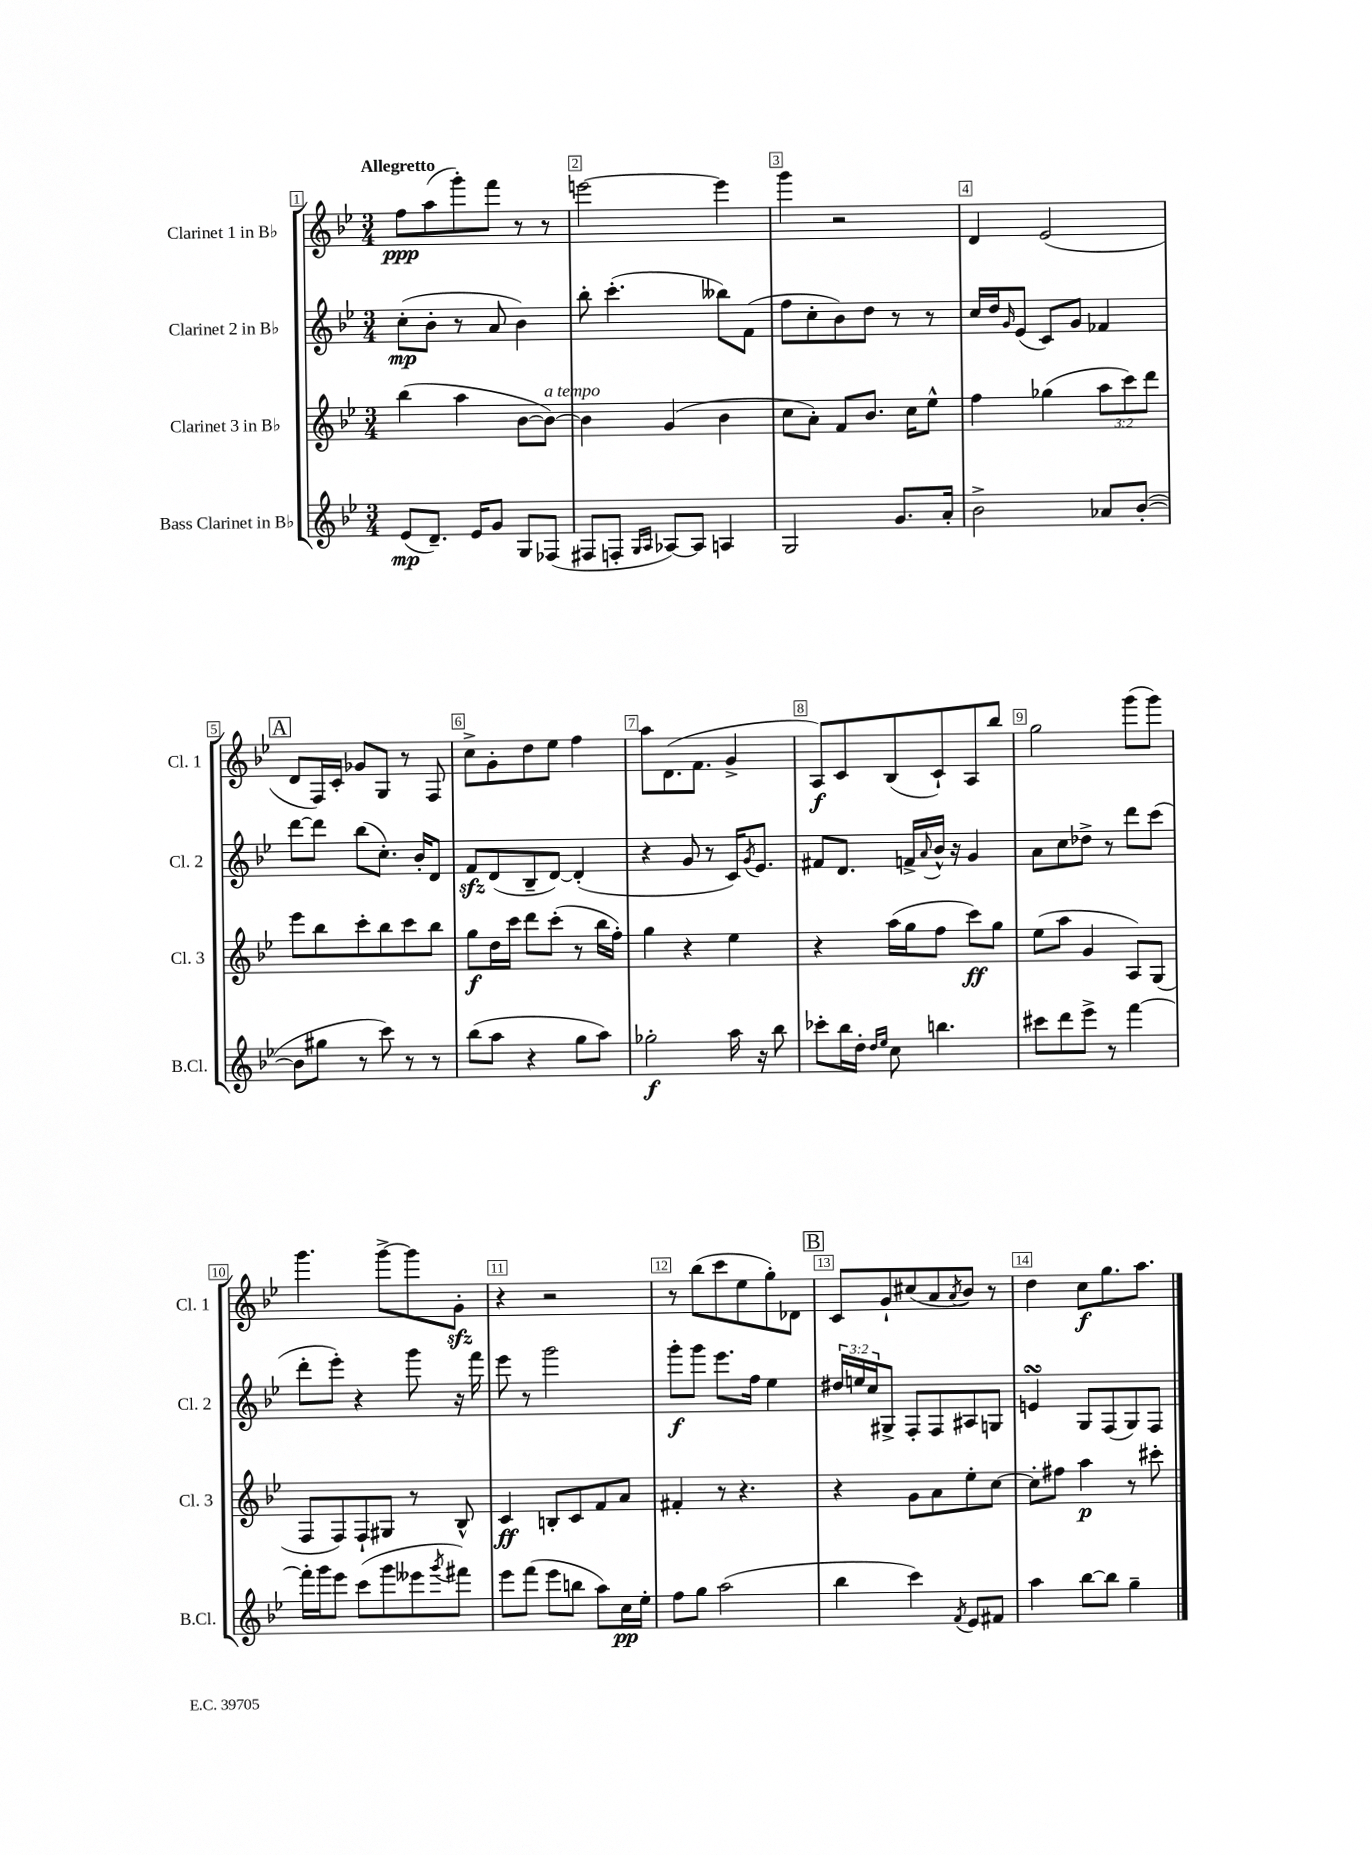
<<
\new StaffGroup <<
\new Staff = "s0" \with { instrumentName = "Clarinet 1 in Bb" shortInstrumentName = "Cl. 1" } {
    \clef treble \key bes \major \numericTimeSignature \time 3/4 \tempo "Allegretto"
    f''8\ppp a''8( g'''8-.) f'''8 r8 r8 |
    e'''2~ e'''4 |
    g'''4 r2 |
    d'4 ees'2( |
    \mark \markup { \box "A" } d'8 f16) c'16-. ges'8 g8 r8 f8 |
    c''8-> g'8-. d''8 ees''8 f''4 |
    a''8 d'8.( f'8. g'4-> |
    a8\f) c'8 bes8( c'8-!) a8 bes''8 |
    g''2 g'''8( g'''8) |
    g'''4. g'''8~-> g'''8 g'8-.\sfz |
    r4 r2 |
    r8 bes''8( c'''8 ees''8 g''8-.) des'8 |
    \mark \markup { \box "B" } c'8 g'8-! cis''8( a'8 \acciaccatura { a'8 } bes'8) r8 |
    d''4 c''8\f g''8. a''8. \bar "|." |
}
\new Staff = "s1" \with { instrumentName = "Clarinet 2 in Bb" shortInstrumentName = "Cl. 2" } {
    \clef treble \key bes \major \numericTimeSignature \time 3/4 \override Staff.TupletNumber.text = #tuplet-number::calc-fraction-text
    c''8-.\mp( bes'8-. r8 a'8 bes'4) |
    bes''8-. c'''4.-.( beses''8) f'8( |
    f''8 c''8-. bes'8) d''8 r8 r8 |
    c''16 d''16 \grace { g'16 } ees'8( c'8) g'8 fes'4 |
    \mark \markup { \box "A" } d'''8~ d'''8 bes''8( c''8.-.) bes'16-. d'8 |
    f'8\sfz d'8( bes8-- d'8~) d'4-.( |
    r4 g'8 r8 c'16) \acciaccatura { g'8 } ees'8. |
    fis'8 d'8. f'16-> \appoggiatura { a'8 } bes'16-^ r16 g'4 |
    a'8 c''8 des''8-> r8 d'''8 c'''8( |
    d'''8-. ees'''8-.) r4 g'''8 r16 f'''16 |
    ees'''8 r8 g'''2 |
    g'''8-.\f g'''8 ees'''8. f''16 ees''4 |
    \mark \markup { \box "B" } \tuplet 3/2 { dis''16 e''16 c''16 } gis8-> f8-. f8 ais8 g8 |
    e'4\turn g8 f8( g8) f8 \bar "|." |
}
\new Staff = "s2" \with { instrumentName = "Clarinet 3 in Bb" shortInstrumentName = "Cl. 3" } {
    \clef treble \key bes \major \numericTimeSignature \time 3/4 \override Staff.TupletNumber.text = #tuplet-number::calc-fraction-text
    bes''4( a''4 bes'8~ bes'8~^\markup { \italic "a tempo" }) |
    bes'4 g'4( bes'4 |
    c''8 a'8-.) f'8 bes'8. c''16 ees''8-^ |
    f''4 ges''4( \tuplet 3/2 { a''8 c'''8) d'''8 } |
    \mark \markup { \box "A" } ees'''8 bes''8 c'''8-. bes''8 c'''8 bes''8 |
    g''8\f d''16 c'''16 d'''8 c'''8-.( r8 bes''16 f''16-.) |
    g''4 r4 ees''4 |
    r4 a''16( g''16 f''8 c'''8\ff) g''8 |
    ees''8( a''8 g'4 a8) g8( |
    f8 f8) f8-! gis8 r8 bes8-^ |
    c'4\ff b8-. c'8 f'8 a'8 |
    fis'4-. r8 r4. |
    \mark \markup { \box "B" } r4 g'8 a'8 ees''8-. c''8~ |
    c''8-. fis''8 a''4\p r8 cis'''8-. \bar "|." |
}
\new Staff = "s3" \with { instrumentName = "Bass Clarinet in Bb" shortInstrumentName = "B.Cl." } {
    \clef treble \key bes \major \numericTimeSignature \time 3/4
    ees'8\mp( d'8.--) ees'16 g'8 g8 fes8( |
    fis8 f8-. \grace { g16 a16 } aes8~) aes8 a4 |
    g2 g'8. a'16-. |
    bes'2-> aes'8 bes'8~-.( |
    \mark \markup { \box "A" } bes'8 gis''8 r8 c'''8) r8 r8 |
    bes''8( a''8 r4 g''8 a''8) |
    ges''2-.\f a''16 r16 bes''8 |
    ces'''8-. bes''16 d''16-. \grace { d''16 ees''16 } c''8 b''4. |
    cis'''8 d'''8 ees'''8-> r8 f'''4~ |
    f'''16-. g'''16 ees'''8 c'''8( g'''8 eeses'''8 \acciaccatura { g'''8 } fis'''8) |
    ees'''8 f'''8( ees'''8 b''8 a''8) c''16\pp ees''16-. |
    f''8 g''8 a''2( |
    \mark \markup { \box "B" } bes''4 c'''4) \acciaccatura { f'8 } ees'8 fis'8 |
    a''4 bes''8~ bes''8 g''4-- \bar "|." |
}
>>
>>
\layout { \context { \Score \override BarNumber.break-visibility = ##(#f #t #t) barNumberVisibility = #all-bar-numbers-visible \override BarNumber.stencil = #(make-stencil-boxer 0.1 0.3 ly:text-interface::print) } }
